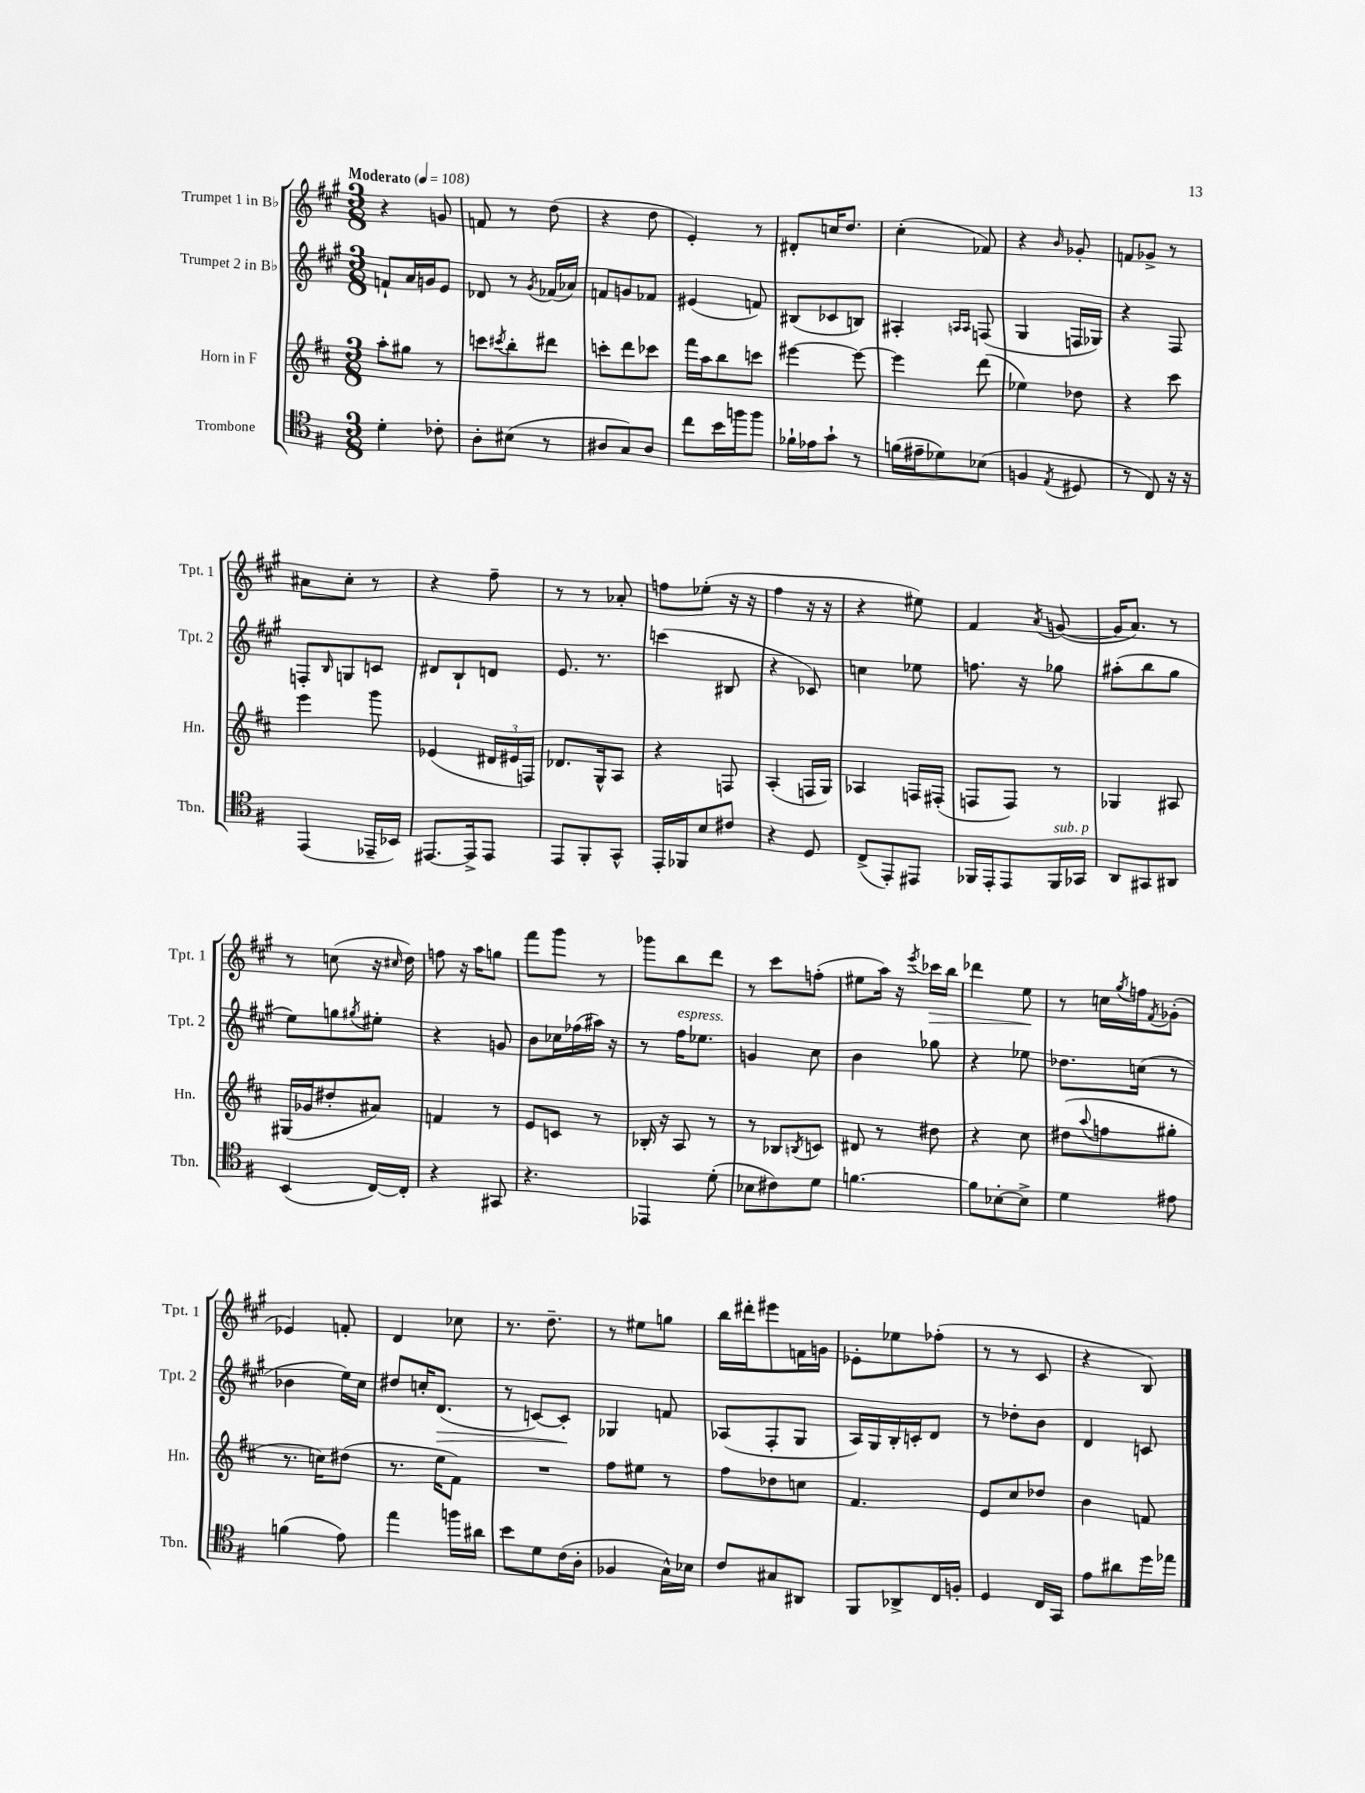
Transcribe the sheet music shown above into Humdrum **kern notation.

**kern	**kern	**kern	**kern
*staff4	*staff3	*staff2	*staff1
*clefC4	*clefG2	*clefG2	*clefG2
*k[f#]	*k[f#c#]	*k[f#c#g#]	*k[f#c#g#]
*M3/8	*M3/8	*M3/8	*M3/8
*MM108	*MM108	*MM108	*MM108
4d'	8aa'	8f`	4r
.	8gg#	16a	.
.	.	16g	.
8c-'	8r	8e	8g
=	=	=	=
8A'	8ccc	8d-	8f
.	8qccc#	.	.
(8B#	8bb'	8r	8r
.	.	8qg#	.
8r	8ddd#	(16f-	(8dd
.	.	16a-)	.
=	=	=	=
8A#	8ccc'	8f	4r
8G)	8ddd	8g	.
8A#	8ccc-	8f-	8dd
=	=	=	=
8cc	16fff#	(4e#	4e')
.	16aa	.	.
16b	8bb	.	.
16ff	.	.	.
8ff	8ccc	8f)	8r
=	=	=	=
16f-`	[4eee#	(8B#	8d#'
16e-	.	.	.
8g`	.	8c-	16cc
.	.	.	8.dd
8r	8eee#_	8B)	.
=	=	=	=
(16f	4eee#]	4A#'	(4cc#'
16e#~	.	.	.
8d-)	.	.	.
.	.	16qqA	.
.	.	16qqA	.
(8B-	(8ddd	(8F	8f-)
=	=	=	=
4F	4ee-)	4G#	4r
8qE	.	.	16qqb
8D#	8dd-	16F	8g-'
.	.	16G-)	.
=	=	=	=
8r	4r	4r	8f
8C)	.	.	8g-^
16r	8ccc#	8F#	8r
16r	.	.	.
=	=	=	=
(4EE	4eee	8F'	8a#
.	.	16qqB	.
.	.	8G	8cc#'
16EE-~	8ggg	8c	8r
16BB-)	.	.	.
=	=	=	=
[8.EE#	(4e-	8d#	4r
.	.	8B`	.
16EE#^]	.	.	.
8EE#	24d#	8d	8ff#~
.	24e#	.	.
.	24F)	.	.
=	=	=	=
8EE	8.d-	8.e	8r
8FF#'	.	.	8r
.	16G^^	8.r	.
8GG^^	8A	.	8a-'
=	=	=	=
16EE'	4r	(4ccc	8ff
16FF-	.	.	.
8B	.	.	(8ee-'
8c#	8F	8B#	16r
.	.	.	16r
=	=	=	=
4r	(4A'	4r	4ff#
8D	16F	8c-)	16r
.	16G)	.	16r
=	=	=	=
(8C^	4A-	4cc	4r
8EE')	.	.	.
8EE#	16F	8ee-	8ee#)
.	(16F#'	.	.
=	=	=	=
16FF-	8F	8.ff	4f#
16EE'	.	.	.
8EE	8F)	.	.
.	.	16r	.
.	.	.	8qa
16FF-	8r	8gg-	([8g
16GG-	.	.	.
=	=	=	=
8AA	4G-	(8aa#'	16g]
.	.	.	8.a)
8GG#	.	8bb	.
8AA#	8A#	8gg#	8r
=	=	=	=
(4BB	(16G#	8ee)	8r
.	16g-	.	.
.	8dd#'	8gg	(8cc
.	.	8qgg#	.
[16C)	8a#)	8ee#'	16r
.	.	.	16qqcc#
16C']	.	.	16dd)
=	=	=	=
4r	4f	4r	8ff
.	.	.	16r
.	.	.	16aa
8GG#	8r	8g	8gg
=	=	=	=
4.r	8e	8b	8fff#
.	8c	16cc-	8ggg#
.	.	(16ff-	.
.	8r	16aa#)	8r
.	.	16r	.
=	=	=	=
4EE-	16B-'	8r	8ggg-
.	16r	.	.
.	8A	16ff#	8bb
.	.	8.ee-	.
(8d'	8r	.	8ddd
=	=	=	=
8B-	8r	4g	8r
8c#)	8B-	.	8ccc#
.	8qB	.	.
8d	8c	8cc#	(8ff'
=	=	=	=
[4.f	8d#	4b	8ee#
.	8r	.	16aa)
.	.	.	16r
.	.	.	8qeee
.	8dd#	8gg-	16ccc-
.	.	.	16bb
=	=	=	=
8f]	4r	4r	4ddd-
[8B-'	.	.	.
8B-^]	8cc#	8ee-	8ee
=	=	=	=
4d	(8dd#	8.dd-	8r
.	8qqaa	.	.
.	8ff	.	16cc
.	.	.	8qgg#
.	.	(16cc	16ff
.	.	.	8qf#
8e#	8gg#'	8r	(8g-'
=	=	=	=
(4f	8.r	4b-	4e-)
.	16cc)	.	.
8e)	(8dd#	16ee)	8f'
.	.	16cc#	.
=	=	=	=
4ee	8.r	8dd#	4d
.	.	16cc'	.
.	16ee	(8.d	.
16ff	8f#)	.	8cc-
16a#	.	.	.
=	=	=	=
8b	4.r	8r	8.r
8d	.	[8c)	.
.	.	.	8.dd~
(16c	.	8c']	.
16A'	.	.	.
=	=	=	=
4F-	8ff#	4G-	8r
.	8ee#	.	8ee#
16G^^)	8r	8f	8gg
16B-	.	.	.
=	=	=	=
8c	8ff#	(8A-	16bb
.	.	.	16ddd#'
8G#	8dd-	8F#'	8eee#
8AA#	8cc	8G#	16f
.	.	.	16g
=	=	=	=
8FF#	4.f#	16A)	8e-'
.	.	16G#	.
8AA-^	.	16B'	8ee-
.	.	16c'	.
16C	.	8d	(8ff-'
16F'	.	.	.
=	=	=	=
4D	8e	8r	8r
.	8cc#	8dd-'	8r
16C	8dd-	8b	8c#
16GG	.	.	.
=	=	=	=
8e	4b	4d	4r
8a#	.	.	.
16dd	8f	8c	8B)
16ee-	.	.	.
==	==	==	==
*-	*-	*-	*-
